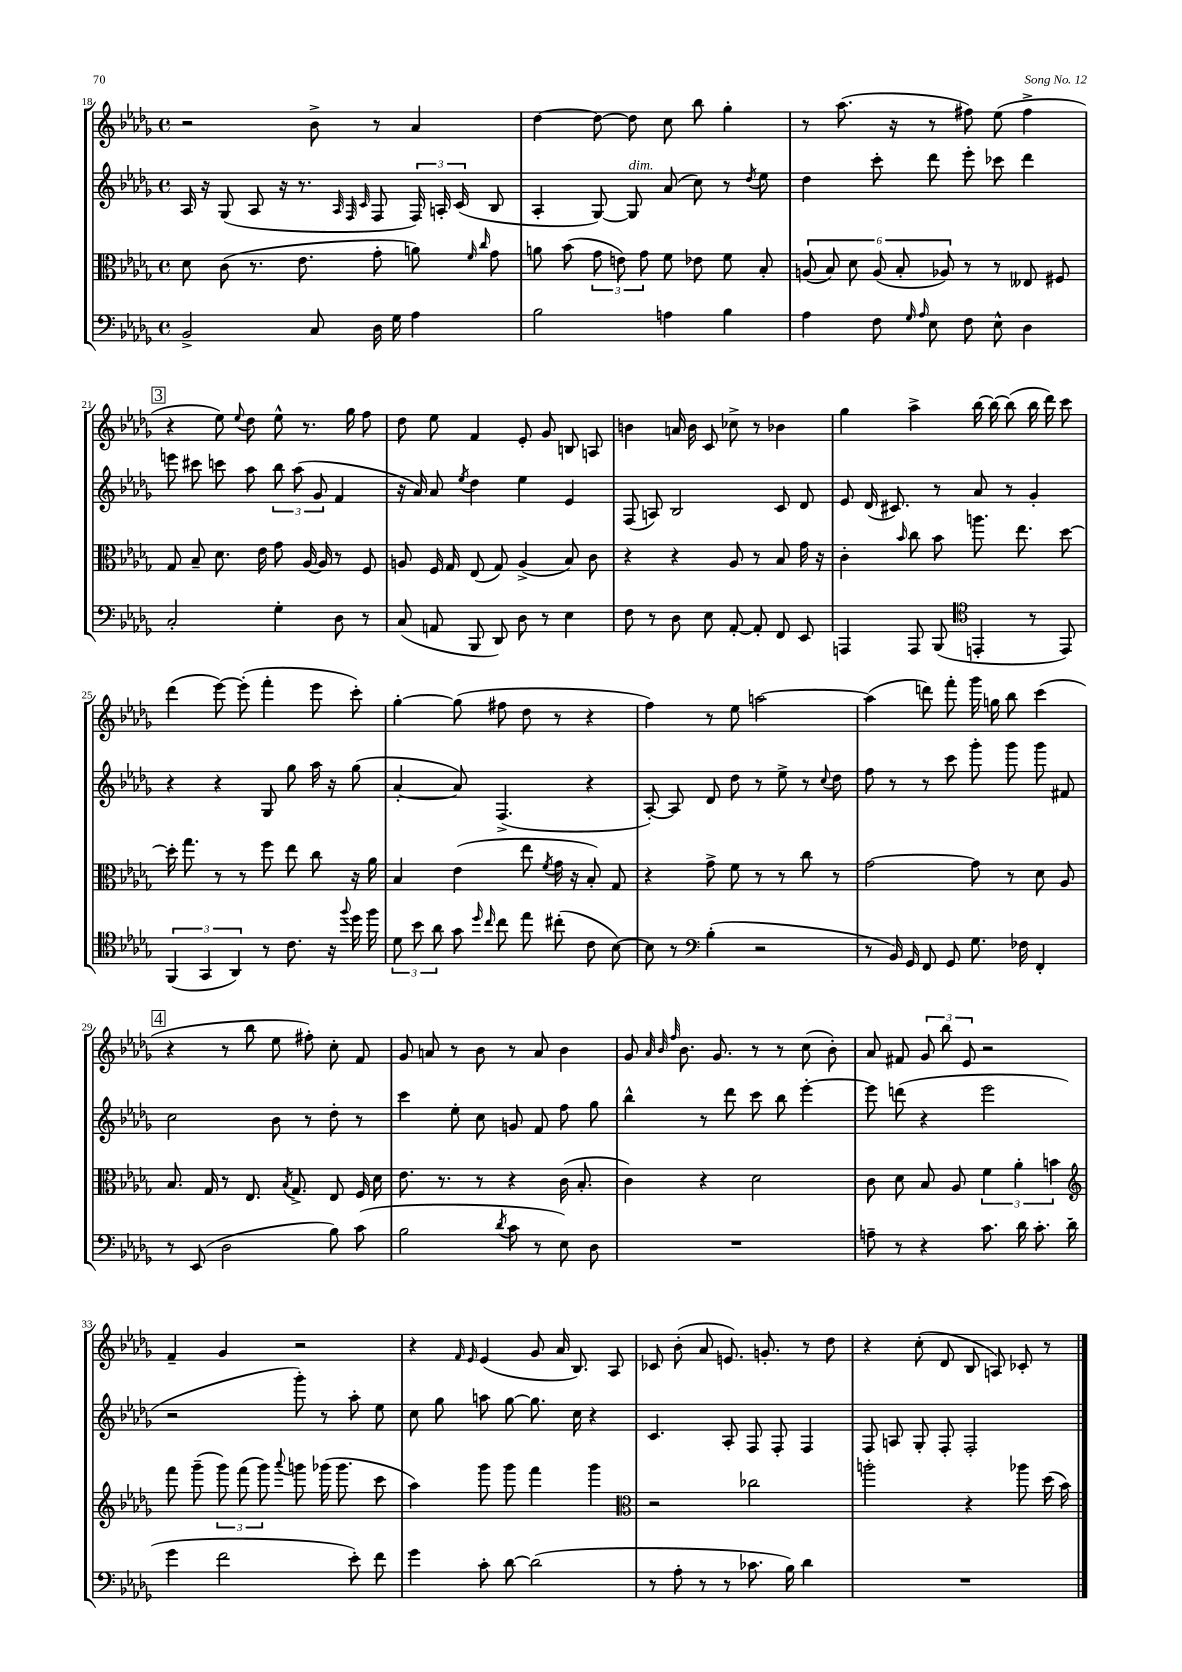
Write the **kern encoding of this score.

**kern	**kern	**kern	**kern
*part4	*part3	*part2	*part1
*staff4	*staff3	*staff2	*staff1
*clefF4	*clefC3	*clefG2	*clefG2
*k[b-e-a-d-g-]	*k[b-e-a-d-g-]	*k[b-e-a-d-g-]	*k[b-e-a-d-g-]
*M4/4	*M4/4	*M4/4	*M4/4
*met(c)	*met(c)	*met(c)	*met(c)
=18	=18	=18	=18
2BB-^/	8d-\	16A-/	2r
.	.	16r	.
.	(8c\	(8G-/	.
.	8.r	8A-/	.
.	.	16r	.
.	8.e-\	8.r	.
8C/	.	.	8b-^\
.	.	32qqA-/	.
.	.	32qqF/	.
.	.	32qqc/	.
16D-\	8g-'\	8F/	8r
16G-\	.	.	.
4A-\	8an\)	24F/)	4a-/
.	.	24An'/	.
.	.	(24c/	.
.	16qqf/	.	.
.	16qqcc/	.	.
.	8g-\	8B-/	.
=19	=19	=19	=19
2B-\	8an\	4A-'/	[4dd-\
.	(8b-\	.	.
.	12g-\	[8G-/)	8dd-\_
.	12en\)	.	.
!	!	!LO:TX:a:i:t=dim.	!
.	.	8G-/]	8dd-\]
.	12g-\	.	.
4An\	8f\	(8a-/	8cc\
.	8e-X\	8cc\)	8bb-\
4B-\	8f\	8r	4gg-'\
.	.	8qdd-/	.
.	8B-'/	8ee-\	.
=20	=20	=20	=20
4A-\	(12An/	4dd-\	8r
.	12B-/)	.	.
.	.	.	(8.aa-\
.	12d-\	.	.
8F\	(12A/	8ccc'\	.
.	.	.	16r
.	12B-'/	.	.
16qqG-/	.	.	.
16qqA-/	.	.	.
8E-\	.	8ddd-\	8r
.	12A-X/)	.	.
8F\	8r	8eee-'\	8ff#X\)
8E-^^\	8r	8ccc-X\	(8ee-\
4D-\	8E--X/	4ddd-\	4ff#^\
.	8F#X/	.	.
!!LO:LB:g=z
!!LO:REH:place=s1:t=3
=21	=21	=21	=21
2C'/	8G-/	8eeen\	4r
.	8B-~/	8ccc#X\	.
.	8.d-\	8cccn\	8ee-\)
.	.	.	8qqee-/
.	.	8aa-\	8dd-\
.	16e-\	.	.
4G-'\	8g-\	12bb-\	8ee-^^\
.	.	(12aa-\	.
.	[16A-/	.	8.r
.	.	12g-/	.
.	16A-/]	.	.
8D-\	8r	4f/	.
.	.	.	16gg-\
8r	8F/	.	8ff\
=22	=22	=22	=22
(8C/	8An/	16r	8dd-\
.	.	16a-/)	.
8AAn/	16F/	8a-/	8ee-\
.	16G-/	.	.
.	.	8qee-/	.
8BBB-/	(8E-/	4dd-\	4f/
8DD-/)	8G-/)	.	.
8D-\	(4A^/	4ee-\	8e-'/
8r	.	.	8g-/
4E-\	8B-/)	4e-/	8Bn/
.	8c\	.	8An/
=23	=23	=23	=23
8F\	4r	(8F/	4bn\
8r	.	8An/)	.
8D-\	4r	2B-/	16an/
.	.	.	16b\
8E-\	.	.	8c/
[8AA-'/	8A-/	.	8cc-X^\
8AA-'/]	8r	.	8r
8FF/	8B-/	8c/	4b-X\
8EE-/	16g-\	8d-/	.
.	16r	.	.
=24	=24	=24	=24
4AAAn/	4c'\	8e-/	4gg-\
.	.	(16d-/	.
.	.	8.c#X/)	.
.	16qqb-/	.	.
8AAA/	8cc\	.	4aa-^\
(8BBB-/	8b-\	8r	.
*clefC4	*	*	*
4EEn'/	8.aan\	8a-/	[16bb-\
.	.	.	16bb-\_
.	.	8r	(8bb-\]
.	8.ee-\	.	.
8r	.	4g-'/	16bb-\
.	.	.	16ddd-\)
8EE/)	[8dd-\	.	8ccc\
!!LO:LB:g=z
=25	=25	=25	=25
(6FF/	16dd-'\]	4r	(4ddd-\
.	8.gg-\	.	.
6GG-/	.	.	.
.	8r	4r	[8eee-\)
6AA-/)	.	.	.
.	8r	.	(8eee-'\]
8r	8ff\	8G-/	4fff'\
8.c\	8ee-\	8gg-\	.
.	8cc\	16aa-\	8eee-\
16r	.	16r	.
8qqff/	.	.	.
16dd-\	16r	(8gg-\	8ccc'\)
16ff\	16a-\	.	.
=26	=26	=26	=26
12d-\	4B-/	[4a-'/	[4gg-'\
12b-\	.	.	.
12a-\	.	.	.
8g-\	(4e-\	8a-/])	(8gg-\]
16qqdd-/	.	.	.
16qqcc/	.	.	.
8cc\	.	(4.F^/	8ff#X\
8ee-\	8ee-\	.	8dd-\
.	8qf/	.	.
(8cc#X'\	16g-\	.	8r
.	16r	.	.
8c\	8B-'/)	4r	4r
[8B-\)	8G-/	.	.
=27	=27	=27	=27
8B-\]	4r	[8A-'/)	4ff\)
8r	.	8A-/]	.
*clefF4	*	*	*
(4B-'\	8g-^\	8d-/	8r
.	8f\	8dd-\	8ee-\
2r	8r	8r	[2aan\
.	8r	8ee-^\	.
.	8cc\	8r	.
.	.	8qqcc/	.
.	8r	8dd-\	.
=28	=28	=28	=28
8r	[2g-\	8ff\	(4aa\]
16BB-/)	.	8r	.
16GG-/	.	.	.
8FF/	.	8r	8dddn\)
8GG-/	.	8ccc\	8fff'\
8.G-\	8g-\]	8ggg-'\	16ggg-\
.	.	.	16ggn\
.	8r	8ggg-\	8bb-\
16F-X\	.	.	.
4FF'/	8d-\	8ggg-\	(4ccc\
.	8A-/	8f#X/	.
!!LO:LB:g=z
!!LO:REH:place=s1:t=4
=29	=29	=29	=29
8r	8.B-/	2cc\	4r
(8EE-/	.	.	.
.	16G-/	.	.
2D-\	8r	.	8r
.	8.E-/	.	8bb-\
.	.	8b-\	8ee-\
.	8qB-/	.	.
.	8.G-^/	.	.
.	.	8r	8ff#X'\)
8B-\)	8E-/	8dd-'\	8cc'\
(8c\	16F/	8r	8f/
.	16d-\	.	.
=30	=30	=30	=30
2B-\	8.e-\	4ccc\	8g-/
.	.	.	8an/
.	8.r	.	.
.	.	8ee-'\	8r
.	8r	8cc\	8b-\
8qd-/	.	.	.
8c\	4r	8gn/	8r
8r	.	8f/	8a/
8E-\)	(16c\	8ff\	4b-\
.	8.B-'/	.	.
8D-\	.	8gg-\	.
=31	=31	=31	=31
1r	4c\)	4bb-^^\	8g-/
.	.	.	32qqa-/
.	.	.	32qqb-/
.	.	.	32qqff/
.	.	.	8.b-\
.	4r	8r	.
.	.	.	8.g-/
.	.	8ddd-\	.
.	2d-\	8ccc\	8r
.	.	8bb-\	8r
.	.	[4eee-'\	(8cc\
.	.	.	8b-'\)
=32	=32	=32	=32
8An~\	8c\	8eee-\]	8a-/
8r	8d-\	(8dddn\	8f#X/
4r	8B-/	4r	12g-/
.	.	.	12bb-\
.	8A-/	.	.
.	.	.	12e-/
8.c\	6f\	2eee-\	2r
.	6a-'\	.	.
16d-\	.	.	.
8.c'\	.	.	.
.	6bn\	.	.
(16d-\	.	.	.
!!LO:LB:g=z
=33	=33	=33	=33
*	*clefG2	*	*
4g-\	8fff\	2r	4f~/
.	(8ggg-~\	.	.
2f\	12ggg-\)	.	4g-/
.	(12fff\	.	.
.	12ggg-\)	.	.
.	8qqaaa-/	.	.
.	8gggn\	8ggg-'\)	2r
.	(16ggg-X\	8r	.
.	8.ggg-\	.	.
8e-'\)	.	8aa-'\	.
8f\	8ccc\	8ee-\	.
=34	=34	=34	=34
4g-\	4aa-\)	8cc\	4r
.	.	8gg-\	.
.	.	.	16qqf/
.	.	.	16qqe-/
8c'\	8ggg-\	8aan\	(4e-/
[8d-\	8ggg-\	[8gg-\	.
(2d-\]	4fff\	8.gg-\]	8g-/
.	.	.	16a-/
.	.	16cc\	8.B-/)
.	4ggg-\	4r	.
.	.	.	8A-/
=35	=35	=35	=35
*	*clefC3	*	*
8r	2r	4.c/	8c-X/
8A-'\	.	.	(8b-'\
8r	.	.	8a-/
8r	.	8A-'/	8.en/)
8.c-X\	2cc-X\	8F/	.
.	.	.	8.gn'/
.	.	8F'/	.
16B-\)	.	.	.
4d-\	.	4F/	8r
.	.	.	8dd-\
=36	=36	=36	=36
1r	2aan'\	8F/	4r
.	.	8An/	.
.	.	8G-'/	(8cc'\
.	.	8F'/	8d-/
.	4r	2F'/	8B-/
.	.	.	8An/)
.	8aa-X\	.	8c-X'/
.	(16dd-\	.	8r
.	16b-\)	.	.
==	==	==	==
*-	*-	*-	*-
